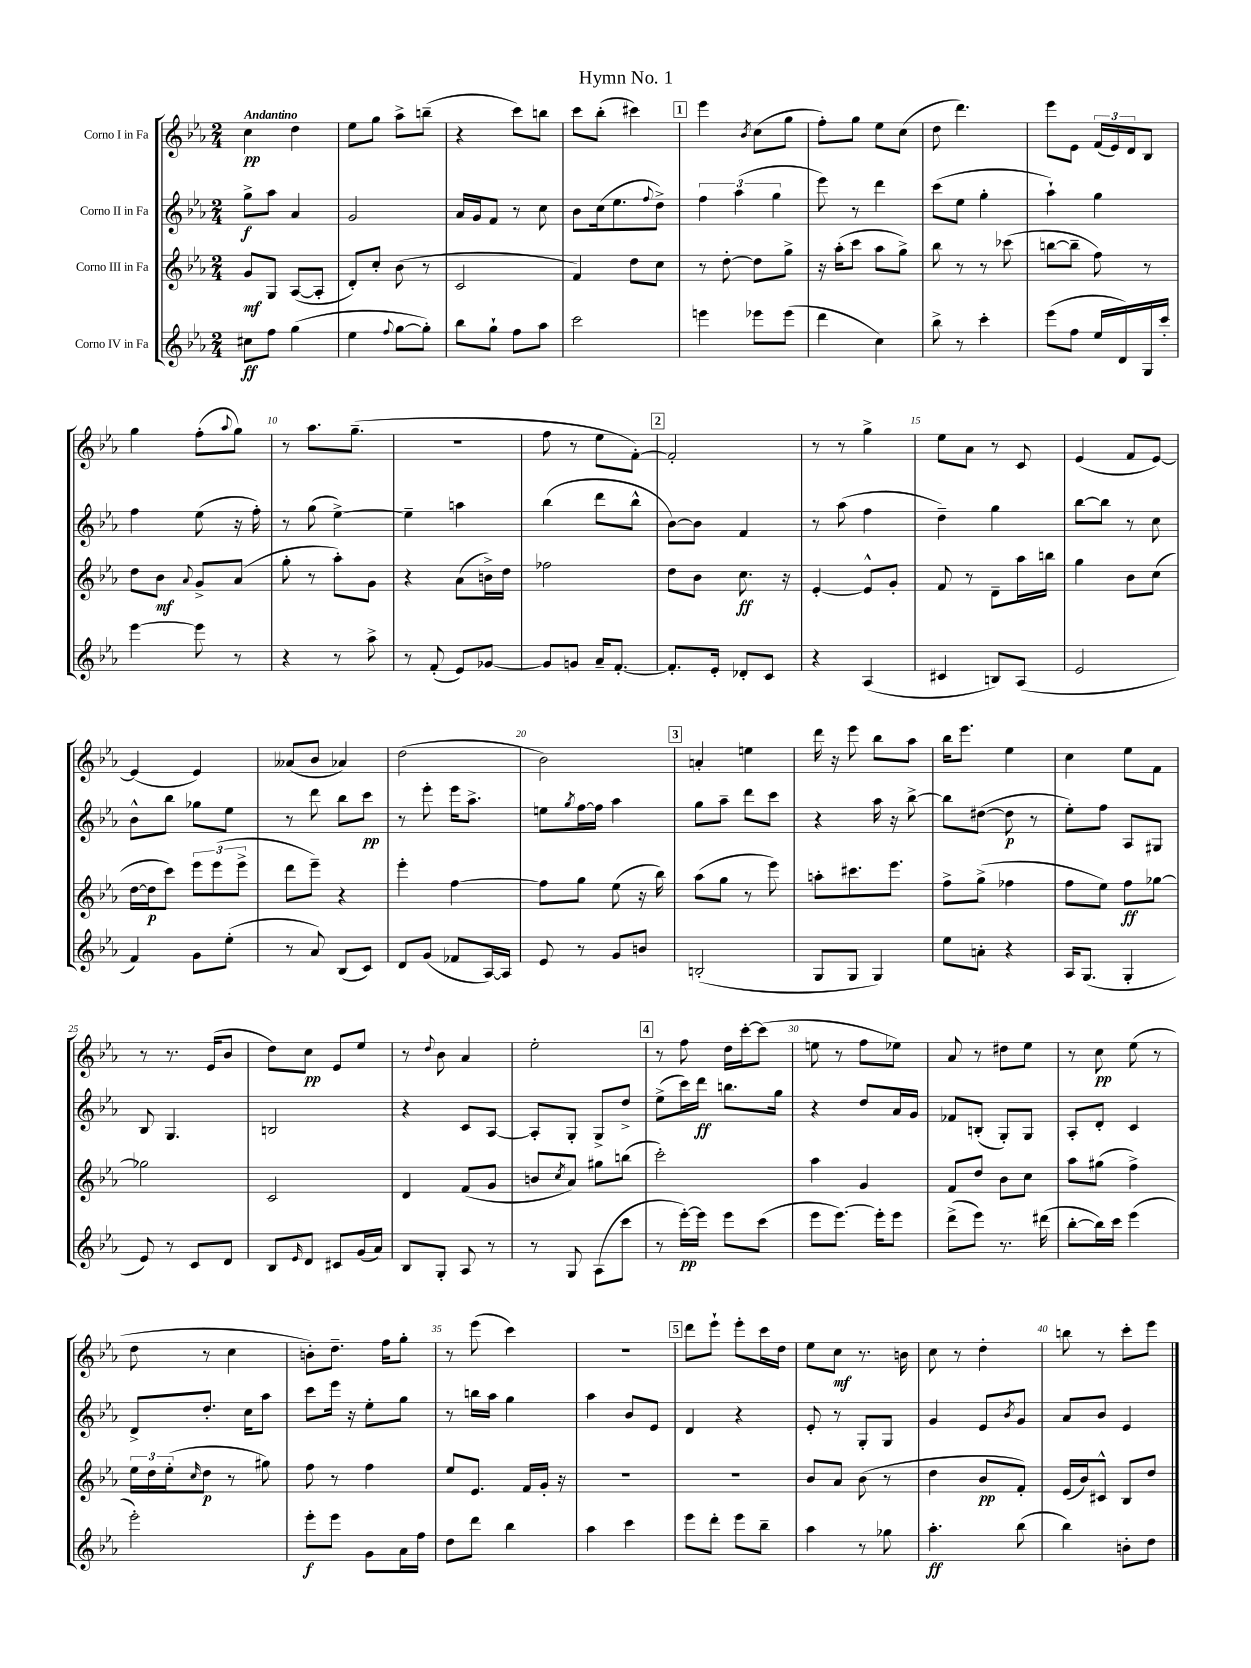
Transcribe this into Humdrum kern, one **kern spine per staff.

**kern	**dynam	**kern	**dynam	**kern	**dynam	**kern	**dynam
*part4	*part4	*part3	*part3	*part2	*part2	*part1	*part1
*staff4	*staff4	*staff3	*staff3	*staff2	*staff2	*staff1	*staff1
*I"Corno IV in Fa	*	*I"Corno III in Fa	*	*I"Corno II in Fa	*	*I"Corno I in Fa	*
*clefG2	*	*clefG2	*	*clefG2	*	*clefG2	*
*k[b-e-a-]	*	*k[b-e-a-]	*	*k[b-e-a-]	*	*k[b-e-a-]	*
*M2/4	*	*M2/4	*	*M2/4	*	*M2/4	*
=1	=1	=1	=1	=1	=1	=1	=1
!	!	!	!	!	!	!LO:TX:a:B:t=Andantino	!
8cc#X\L	ff	8g/L	mf	8gg^\L	f	4cc\	pp
8ff\J	.	8G/J	.	8aa-\J	.	.	.
(4gg\	.	([8A-/L	.	4a-/	.	4dd\	.
.	.	8A-'/J]	.	.	.	.	.
=2	=2	=2	=2	=2	=2	=2	=2
4ee-\	.	8d'/L)	.	2g/	.	8ee-\L	.
.	.	8cc'/J	.	.	.	8gg\J	.
8qqff/	.	.	.	.	.	.	.
[8gg\L	.	(8b-\	.	.	.	8aa-^\L	.
8gg'\J])	.	8r	.	.	.	(8bbn~\J	.
=3	=3	=3	=3	=3	=3	=3	=3
8bb-\L	.	2c/	.	16a-/LL	.	4r	.
.	.	.	.	16g/J	.	.	.
8gg`\J	.	.	.	8f/J	.	.	.
8ff\L	.	.	.	8r	.	8ccc\L)	.
8aa-\J	.	.	.	8cc\	.	8bbn\J	.
=4	=4	=4	=4	=4	=4	=4	=4
2ccc\	.	4f/)	.	8b-\L	.	8ccc\L	.
.	.	.	.	(16cc\k	.	(8bb-'\J	.
.	.	.	.	8.ee-\	.	.	.
.	.	8dd\L	.	.	.	4ccc#X\)	.
.	.	.	.	8qqff/	.	.	.
.	.	8cc\J	.	8dd^\J)	.	.	.
!!LO:REH:place=s1:t=1
=5	=5	=5	=5	=5	=5	=5	=5
4eeen\	.	8r	.	6ff\	.	4eee-\	.
.	.	[8dd'\	.	.	.	.	.
.	.	.	.	(6aa-\	.	.	.
.	.	.	.	.	.	8qb-/	.
8eee-X\L	.	8dd\L]	.	.	.	(8cc\L	.
.	.	.	.	6gg\	.	.	.
(8eee-\J	.	8gg^\J	.	.	.	8gg\J	.
=6	=6	=6	=6	=6	=6	=6	=6
4ddd\	.	16r	.	8eee-\)	.	8ff'\L)	.
.	.	(16aa-'\KL	.	.	.	.	.
.	.	8ccc\J	.	8r	.	8gg\J	.
4cc\)	.	8aa-\L	.	4ddd\	.	8ee-\L	.
.	.	8gg^\J)	.	.	.	(8cc\J	.
=7	=7	=7	=7	=7	=7	=7	=7
8bb-^\	.	8bb-\	.	(8ccc\L	.	8dd\	.
8r	.	8r	.	8ee-\J	.	4.ddd\)	.
4ccc'\	.	8r	.	4gg'\	.	.	.
.	.	(8ccc-X\	.	.	.	.	.
=8	=8	=8	=8	=8	=8	=8	=8
(8eee-\L	.	[8bbn\L	.	4aa-`\)	.	8eee-\L	.
8ff\J	.	8bb~\J]	.	.	.	8e-\J	.
16ee-/LL	.	8ff\)	.	4gg\	.	(24f/LL	.
.	.	.	.	.	.	24e-/)	.
16d/)	.	.	.	.	.	.	.
.	.	.	.	.	.	24d/J	.
16G/	.	8r	.	.	.	8B-/J	.
16ccc'/JJ	.	.	.	.	.	.	.
!!LO:LB:g=z
=9	=9	=9	=9	=9	=9	=9	=9
[4eee-\	.	8dd\L	.	4ff\	.	4gg\	.
.	.	8b-\J	mf	.	.	.	.
.	.	8qqa-/	.	.	.	.	.
8eee-\]	.	8g^/L	.	(8ee-\	.	(8ff'\L	.
.	.	.	.	.	.	8qqaa-/	.
8r	.	(8a-/J	.	16r	.	8gg\J)	.
.	.	.	.	16ff'\)	.	.	.
=10	=10	=10	=10	=10	=10	=10	=10
4r	.	8gg'\	.	8r	.	8r	.
.	.	8r	.	(8gg\	.	8.aa-\L	.
8r	.	8aa-'\L)	.	[4ee-^\)	.	.	.
.	.	.	.	.	.	(8.gg~\J	.
8aa-^\	.	8g\J	.	.	.	.	.
=11	=11	=11	=11	=11	=11	=11	=11
8r	.	4r	.	4ee-~\]	.	2r	.
(8f'/	.	.	.	.	.	.	.
8e-/L)	.	(8a-\L	.	4aan\	.	.	.
[8g-X/J	.	16bn^\L)	.	.	.	.	.
.	.	16dd\JJ	.	.	.	.	.
=12	=12	=12	=12	=12	=12	=12	=12
8g-/L]	.	2ff-X\	.	(4bb-\	.	8ff\	.
8gn/J	.	.	.	.	.	8r	.
16a-~/KL	.	.	.	8ddd\L	.	8ee-\L	.
[8.f'/J	.	.	.	.	.	.	.
.	.	.	.	8bb-^^\J	.	[8f'\J)	.
!!LO:REH:place=s1:t=2
=13	=13	=13	=13	=13	=13	=13	=13
8.f'/L]	.	8dd\L	.	[8b-\L)	.	2f'/]	.
.	.	8b-\J	.	8b-\J]	.	.	.
16e-'/Jk	.	.	.	.	.	.	.
8d-X'/L	.	8.cc\	ff	4f/	.	.	.
8c/J	.	.	.	.	.	.	.
.	.	16r	.	.	.	.	.
=14	=14	=14	=14	=14	=14	=14	=14
4r	.	[4e-'/	.	8r	.	8r	.
.	.	.	.	(8aa-\	.	8r	.
(4A-/	.	8e-^^/L]	.	4ff\	.	4gg^\	.
.	.	8g'/J	.	.	.	.	.
=15	=15	=15	=15	=15	=15	=15	=15
4c#X/	.	8f/	.	4dd~\)	.	8ee-\L	.
.	.	8r	.	.	.	8a-\J	.
8Bn/L)	.	8d~\L	.	4gg\	.	8r	.
(8A-/J	.	16aa-\L	.	.	.	8c/	.
.	.	16bbn\JJ	.	.	.	.	.
=16	=16	=16	=16	=16	=16	=16	=16
2e-/	.	4gg\	.	[8bb-\L	.	(4e-/	.
.	.	.	.	8bb-\J]	.	.	.
.	.	8b-\L	.	8r	.	8f/L	.
.	.	(8cc\J	.	8cc\	.	[8e-/J)	.
!!LO:LB:g=z
=17	=17	=17	=17	=17	=17	=17	=17
4f/)	.	[16dd\LL	.	8b-^^\L	.	(4e-/]	.
.	.	16dd\J]	p	.	.	.	.
.	.	8ccc\J)	.	8bb-\J	.	.	.
8g\L	.	12eee-\L	.	8gg-X\L	.	4e-/)	.
.	.	(12eee-\	.	.	.	.	.
(8ee-'\J	.	.	.	8ee-\J	.	.	.
.	.	12eee-^\J	.	.	.	.	.
=18	=18	=18	=18	=18	=18	=18	=18
8r	.	8ddd\L	.	8r	.	(8a--X/L	.
8a-/)	.	8eee-~\J)	.	8ddd\	.	8b-/J	.
(8B-/L	.	4r	.	8bb-\L	.	4a-X/)	.
8c/J)	.	.	.	8ccc\J	pp	.	.
=19	=19	=19	=19	=19	=19	=19	=19
8d/L	.	4eee-'\	.	8r	.	(2dd\	.
(8g/J	.	.	.	8eee-'\	.	.	.
8f-X/L	.	[4ff\	.	16eee-\KL	.	.	.
.	.	.	.	8.aa-^\J	.	.	.
[16A-/L)	.	.	.	.	.	.	.
16A-/JJ]	.	.	.	.	.	.	.
=20	=20	=20	=20	=20	=20	=20	=20
8e-/	.	8ff\L]	.	8een\L	.	2b-\)	.
.	.	.	.	8qgg/	.	.	.
8r	.	8gg\J	.	[16ff\L	.	.	.
.	.	.	.	16ff\JJ]	.	.	.
8g/L	.	(8ee-\	.	4aa-\	.	.	.
8bn/J	.	16r	.	.	.	.	.
.	.	16bb-\)	.	.	.	.	.
!!LO:REH:place=s1:t=3
=21	=21	=21	=21	=21	=21	=21	=21
(2Bn'/	.	(8aa-\L	.	8gg\L	.	4an'/	.
.	.	8gg\J	.	8aa-~\J	.	.	.
.	.	8r	.	8ddd\L	.	4een\	.
.	.	8eee-\)	.	8ccc\J	.	.	.
=22	=22	=22	=22	=22	=22	=22	=22
8G/L	.	8aan'\L	.	4r	.	16ddd\	.
.	.	.	.	.	.	16r	.
8G/J	.	8.ccc#X\	.	.	.	8eee-\	.
4G/)	.	.	.	16aa-\	.	8bb-\L	.
.	.	8.eee-\J	.	16r	.	.	.
.	.	.	.	[8bb-^\	.	8aa-\J	.
=23	=23	=23	=23	=23	=23	=23	=23
8ee-\L	.	8ff^\L	.	8bb-\L]	.	16bb-\KL	.
.	.	.	.	.	.	8.eee-\J	.
8an'\J	.	(8gg^\J	.	([8dd#X\J	.	.	.
4r	.	4ff-X\	.	8dd#\]	p	4ee-\	.
.	.	.	.	8r	.	.	.
=24	=24	=24	=24	=24	=24	=24	=24
16A-/KL	.	8ff\L	.	8ee-'\L)	.	4cc\	.
(8.G/J	.	.	.	.	.	.	.
.	.	8ee-\J)	.	8ff\J	.	.	.
4G'/	.	8ff\L	ff	8A-/L	.	8ee-\L	.
.	.	[8gg-X\J	.	8G#X/J	.	8f\J	.
!!LO:LB:g=z
=25	=25	=25	=25	=25	=25	=25	=25
8e-/)	.	2gg-X\]	.	8B-/	.	8r	.
8r	.	.	.	4.G/	.	8.r	.
8c/L	.	.	.	.	.	.	.
.	.	.	.	.	.	(16e-/KL	.
8d/J	.	.	.	.	.	8b-/J	.
=26	=26	=26	=26	=26	=26	=26	=26
8B-/L	.	2c/	.	2Bn/	.	8dd\L)	.
16qqe-/	.	.	.	.	.	.	.
8d/J	.	.	.	.	.	8cc\J	pp
8c#X/L	.	.	.	.	.	8e-/L	.
(16g/L	.	.	.	.	.	8ee-/J	.
16a-/JJ)	.	.	.	.	.	.	.
=27	=27	=27	=27	=27	=27	=27	=27
8B-/L	.	4d/	.	4r	.	8r	.
.	.	.	.	.	.	8qqdd/	.
8G'/J	.	.	.	.	.	8b-\	.
8A-/	.	(8f/L	.	8c/L	.	4a-/	.
8r	.	8g/J	.	[8A-/J	.	.	.
=28	=28	=28	=28	=28	=28	=28	=28
8r	.	8bn/L	.	8A-'/L]	.	2ee-'\	.
.	.	8qcc/	.	.	.	.	.
8G/	.	8a-/J)	.	8G'/J	.	.	.
(8A-\L	.	8gg#X\L	.	8G^/L	.	.	.
8ccc\J	.	(8bbn\J	.	8dd^/J	.	.	.
!!LO:REH:place=s1:t=4
=29	=29	=29	=29	=29	=29	=29	=29
8r	.	2ccc'\)	.	(8ee-^\L	.	8r	.
[16eee-'\LL)	pp	.	.	16ccc\L)	.	8ff\	.
16eee-\JJ]	.	.	.	16ddd\JJ	ff	.	.
8eee-\L	.	.	.	8.bbn\L	.	16dd\LL	.
.	.	.	.	.	.	[16ccc'\J	.
(8ccc\J	.	.	.	.	.	(8ccc\J]	.
.	.	.	.	16gg\Jk	.	.	.
=30	=30	=30	=30	=30	=30	=30	=30
8eee-\L	.	4aa-\	.	4r	.	8een\	.
[8.eee-\J)	.	.	.	.	.	8r	.
.	.	4g/	.	8dd/L	.	8ff\L	.
16eee-'\KL]	.	.	.	.	.	.	.
8eee-\J	.	.	.	16a-/L	.	8ee-X\J)	.
.	.	.	.	16g/JJ	.	.	.
=31	=31	=31	=31	=31	=31	=31	=31
(8ddd^\L	.	8f/L	.	8f-X/L	.	8a-/	.
8eee-\J)	.	8dd/J	.	(8Bn'/J	.	8r	.
8.r	.	8b-\L	.	8G'/L)	.	8dd#X\L	.
.	.	8cc\J	.	8G/J	.	8ee-\J	.
(16ddd#X\	.	.	.	.	.	.	.
=32	=32	=32	=32	=32	=32	=32	=32
[8bb-'\L	.	8aa-\L	.	8A-'/L	.	8r	.
16bb-\L])	.	(8gg#X\J	.	8d'/J	.	8cc\	pp
16ccc\JJ	.	.	.	.	.	.	.
(4eee-\	.	4ff^\)	.	4c/	.	(8ee-\	.
.	.	.	.	.	.	8r	.
!!LO:LB:g=z
=33	=33	=33	=33	=33	=33	=33	=33
2eee-'\)	.	24ee-\LL	.	8d^/L	.	8dd\	.
.	.	24dd\	.	.	.	.	.
.	.	(24ee-'\J	.	.	.	.	.
.	.	16qqcc/	.	.	.	.	.
.	.	8dd\J	p	8.dd'/J	.	8r	.
.	.	8r	.	.	.	4cc\	.
.	.	.	.	16cc\KL	.	.	.
.	.	8gg#X\)	.	8aa-\J	.	.	.
=34	=34	=34	=34	=34	=34	=34	=34
8eee-'\L	f	8ff\	.	8ccc\L	.	8bn'\L)	.
8eee-\J	.	8r	.	16eee-\Jk	.	8.dd~\J	.
.	.	.	.	16r	.	.	.
8g\L	.	4ff\	.	8ee-'\L	.	.	.
.	.	.	.	.	.	16ff\KL	.
16a-\L	.	.	.	8gg\J	.	8gg'\J	.
16ff\JJ	.	.	.	.	.	.	.
=35	=35	=35	=35	=35	=35	=35	=35
8dd\L	.	8ee-/L	.	8r	.	8r	.
8ddd\J	.	8.e-/J	.	16bbn\LL	.	(8eee-\	.
.	.	.	.	16aa-\JJ	.	.	.
4bb-\	.	.	.	4gg\	.	4ccc\)	.
.	.	16f/LL	.	.	.	.	.
.	.	16g'/JJ	.	.	.	.	.
.	.	16r	.	.	.	.	.
=36	=36	=36	=36	=36	=36	=36	=36
4aa-\	.	2r	.	4aa-\	.	2r	.
4ccc\	.	.	.	8b-/L	.	.	.
.	.	.	.	8e-/J	.	.	.
!!LO:REH:place=s1:t=5
=37	=37	=37	=37	=37	=37	=37	=37
8eee-\L	.	2r	.	4d/	.	8ddd\L	.
8ddd'\J	.	.	.	.	.	8eee-`\J	.
8eee-\L	.	.	.	4r	.	8eee-'\L	.
8bb-~\J	.	.	.	.	.	16ccc\L	.
.	.	.	.	.	.	16dd\JJ	.
=38	=38	=38	=38	=38	=38	=38	=38
4aa-\	.	8b-/L	.	8e-'/	.	8ee-\L	.
.	.	8a-/J	.	8r	.	8cc\J	mf
8r	.	(8b-\	.	8G'/L	.	8.r	.
8gg-X\	.	8r	.	8G/J	.	.	.
.	.	.	.	.	.	16bn\	.
=39	=39	=39	=39	=39	=39	=39	=39
4.aa-'\	ff	4dd\	.	4g/	.	8cc\	.
.	.	.	.	.	.	8r	.
.	.	8b-/L	pp	8e-/L	.	4dd'\	.
.	.	.	.	8qb-/	.	.	.
(8bb-\	.	8f'/J)	.	8g/J	.	.	.
=40	=40	=40	=40	=40	=40	=40	=40
4bb-\)	.	(16e-/LL	.	8a-/L	.	8bbn\	.
.	.	16b-/J)	.	.	.	.	.
.	.	8c#X^^/J	.	8b-/J	.	8r	.
8bn'\L	.	8B-/L	.	4e-/	.	8ccc'\L	.
8dd\J	.	8dd/J	.	.	.	8eee-\J	.
==	==	==	==	==	==	==	==
*-	*-	*-	*-	*-	*-	*-	*-
